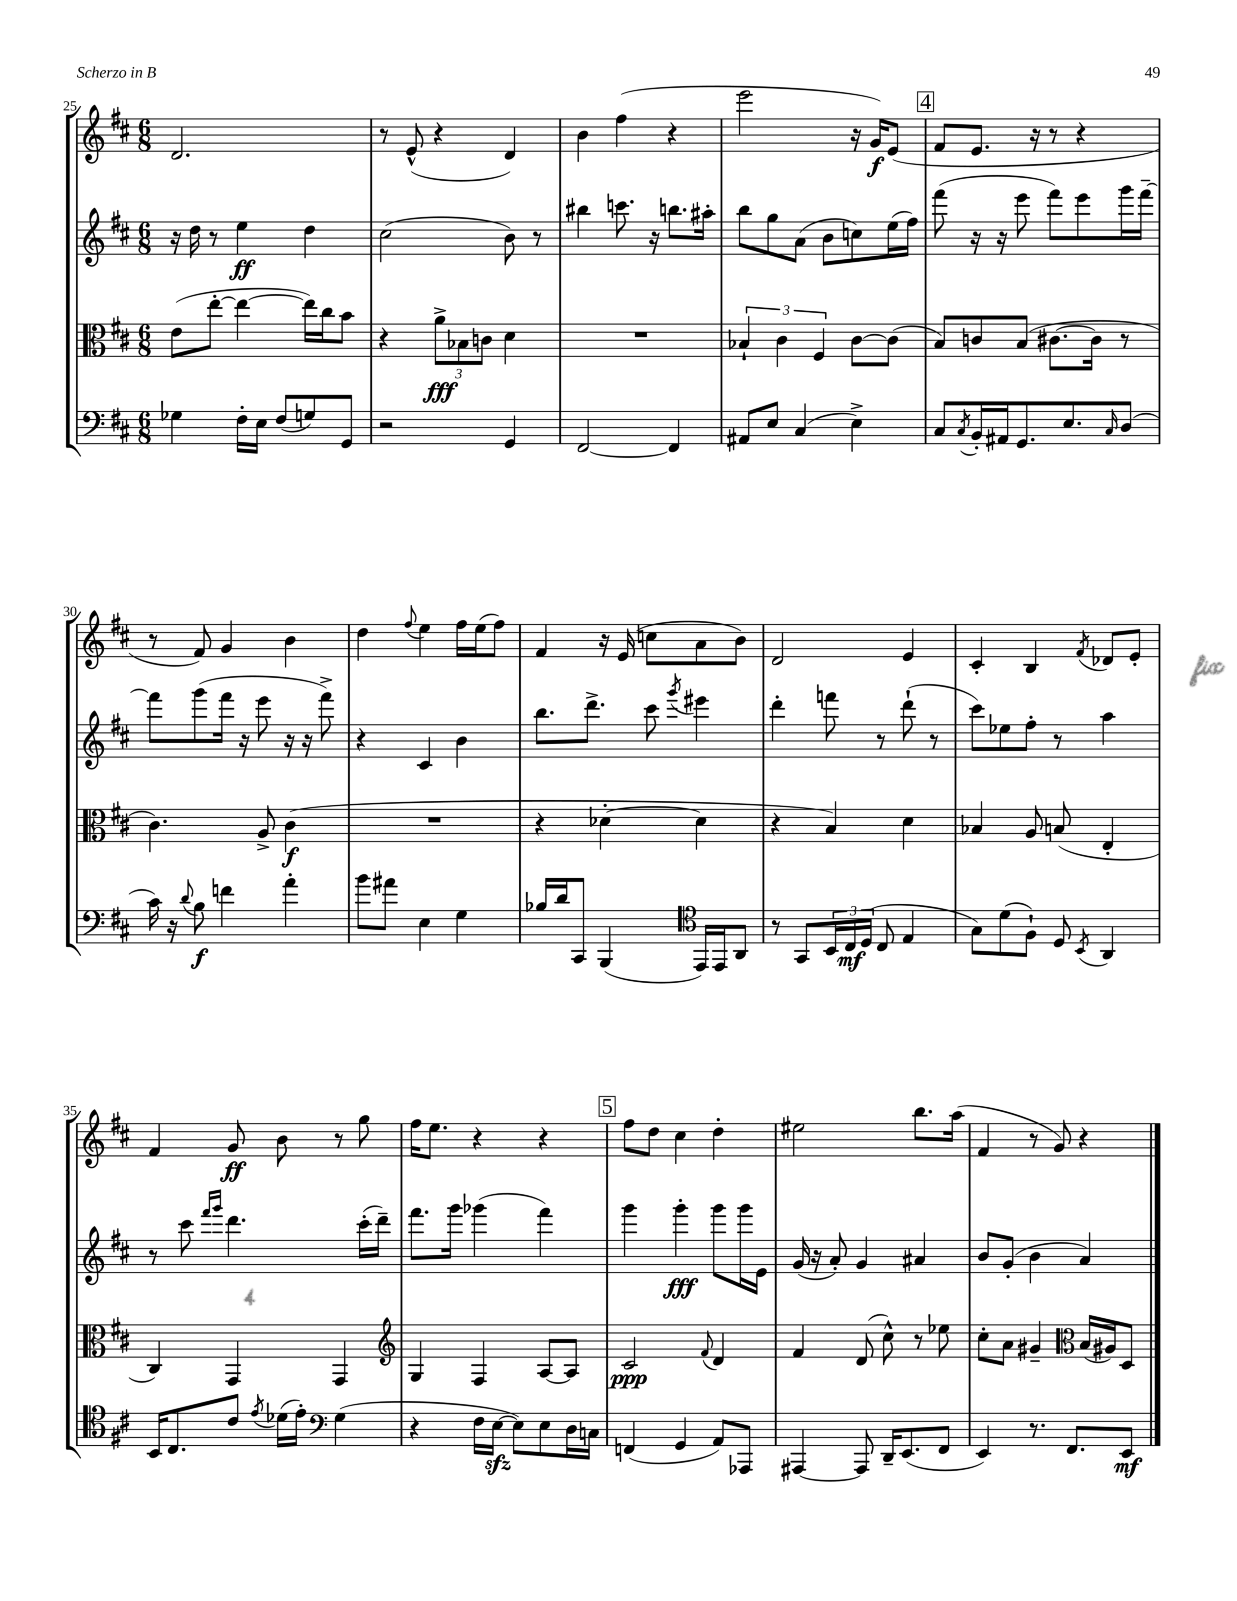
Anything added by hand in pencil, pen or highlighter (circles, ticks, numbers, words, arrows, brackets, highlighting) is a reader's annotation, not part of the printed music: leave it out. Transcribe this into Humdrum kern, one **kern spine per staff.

**kern	**dynam	**kern	**dynam	**kern	**dynam	**kern	**dynam
*part4	*part4	*part3	*part3	*part2	*part2	*part1	*part1
*staff4	*staff4	*staff3	*staff3	*staff2	*staff2	*staff1	*staff1
*clefF4	*	*clefC3	*	*clefG2	*	*clefG2	*
*k[f#c#]	*	*k[f#c#]	*	*k[f#c#]	*	*k[f#c#]	*
*M6/8	*	*M6/8	*	*M6/8	*	*M6/8	*
=25	=25	=25	=25	=25	=25	=25	=25
4G-X\	.	(8e\L	.	16r	.	2.d/	.
.	.	.	.	16dd\	.	.	.
.	.	[8ee'\J	.	8r	.	.	.
16F#'\LL	.	4ee\_	.	4ee\	ff	.	.
16E\JJ	.	.	.	.	.	.	.
(8F#/L	.	.	.	.	.	.	.
8Gn/)	.	16ee\LL])	.	4dd\	.	.	.
.	.	16cc#\J	.	.	.	.	.
8GG/J	.	8b\J	.	.	.	.	.
=26	=26	=26	=26	=26	=26	=26	=26
2r	.	4r	.	(2cc#\	.	8r	.
.	.	.	.	.	.	(8e^^/	.
.	.	12a^\L	fff	.	.	4r	.
.	.	12B-X\	.	.	.	.	.
.	.	12cn\J	.	.	.	.	.
4GG/	.	4d\	.	8b\)	.	4d/)	.
.	.	.	.	8r	.	.	.
=27	=27	=27	=27	=27	=27	=27	=27
[2FF#/	.	2.r	.	4bb#X\	.	4b\	.
.	.	.	.	8.cccn\	.	(4ff#\	.
.	.	.	.	16r	.	.	.
4FF#/]	.	.	.	8.bbn\L	.	4r	.
.	.	.	.	16aa#X'\Jk	.	.	.
=28	=28	=28	=28	=28	=28	=28	=28
8AA#X/L	.	6B-X`/	.	8bb\L	.	2eee\	.
8E/J	.	.	.	8gg\	.	.	.
.	.	6c#\	.	.	.	.	.
(4C#/	.	.	.	(8a\J	.	.	.
.	.	6F#/	.	.	.	.	.
.	.	.	.	8b\L	.	.	.
4E^\)	.	[8c#\L	.	8ccn\)	.	16r	.
.	.	.	.	.	.	16g/KL)	f
.	.	(8c#\J]	.	(16ee\L	.	(8e/J	.
.	.	.	.	16ff#\JJ)	.	.	.
!!LO:REH:place=s1:t=4
=29	=29	=29	=29	=29	=29	=29	=29
8C#/L	.	8B/L)	.	(8fff#\	.	8f#/L	.
8qC#/	.	.	.	.	.	.	.
16BB'/L	.	8cn/	.	16r	.	8.e/J	.
16AA#X/J	.	.	.	16r	.	.	.
8.GG/	.	(8B/J	.	8eee\	.	.	.
.	.	.	.	.	.	16r	.
.	.	[8.c#X\L	.	8fff#\L)	.	8r	.
8.E/	.	.	.	.	.	.	.
.	.	.	.	8eee\	.	4r	.
.	.	16c#\Jk]	.	.	.	.	.
16qqC#/	.	.	.	.	.	.	.
(8D/J	.	8r	.	16ggg\L	.	.	.
.	.	.	.	[16fff#~\JJ	.	.	.
!!LO:LB:g=z
=30	=30	=30	=30	=30	=30	=30	=30
16c#\)	.	4.c#\)	.	8fff#\L]	.	8r	.
16r	.	.	.	.	.	.	.
8qqd/	.	.	.	.	.	.	.
8B\	f	.	.	(8ggg\	.	8f#/)	.
4fn\	.	.	.	16fff#\Jk	.	4g/	.
.	.	.	.	16r	.	.	.
.	.	8A^/	.	8eee\	.	.	.
4a'\	.	(4c#\	f	16r	.	4b\	.
.	.	.	.	16r	.	.	.
.	.	.	.	8fff#^\)	.	.	.
=31	=31	=31	=31	=31	=31	=31	=31
8b\L	.	2.r	.	4r	.	4dd\	.
8a#X\J	.	.	.	.	.	.	.
.	.	.	.	.	.	8qqff#/	.
4E\	.	.	.	4c#/	.	4ee\	.
4G\	.	.	.	4b\	.	16ff#\LL	.
.	.	.	.	.	.	(16ee\J	.
.	.	.	.	.	.	8ff#\J)	.
=32	=32	=32	=32	=32	=32	=32	=32
16B-X/LL	.	4r	.	8.bb\L	.	4f#/	.
16d/J	.	.	.	.	.	.	.
8CC#/J	.	.	.	.	.	.	.
.	.	.	.	8.ddd^\J	.	.	.
(4BBB/	.	[4d-X'\	.	.	.	16r	.
.	.	.	.	.	.	(16e/	.
.	.	.	.	8ccc#\	.	8ccn\L	.
*clefC4	*	*	*	*	*	*	*
.	.	.	.	8qggg/	.	.	.
16EE/LL)	.	4d-\]	.	4eee#X\	.	8a\	.
16EE/J	.	.	.	.	.	.	.
8AA/J	.	.	.	.	.	8b\J)	.
=33	=33	=33	=33	=33	=33	=33	=33
8r	.	4r	.	4ddd'\	.	2d/	.
8GG/L	.	.	.	.	.	.	.
24BB/L	.	4B/)	.	8fffn\	.	.	.
24C#/	mf	.	.	.	.	.	.
(24D/JJ	.	.	.	.	.	.	.
8C#/	.	.	.	8r	.	.	.
4E/	.	4d\	.	(8ddd`\	.	4e/	.
.	.	.	.	8r	.	.	.
=34	=34	=34	=34	=34	=34	=34	=34
8G\L)	.	4B-X/	.	8ccc#\L)	.	4c#'/	.
(8d\	.	.	.	8ee-X\	.	.	.
8F#`\J)	.	8A/	.	8ff#'\J	.	4B/	.
8D/	.	(8Bn/	.	8r	.	.	.
8qBB/	.	.	.	.	.	8qf#/	.
4AA/	.	4E'/	.	4aa\	.	8d-X/L	.
.	.	.	.	.	.	8e'/J	.
!!LO:LB:g=z
=35	=35	=35	=35	=35	=35	=35	=35
16BB/KL	.	4C#/)	.	8r	.	4f#/	.
8.C#/	.	.	.	.	.	.	.
.	.	.	.	8ccc#\	.	.	.
.	.	.	.	16qqfff#/LL	.	.	.
.	.	.	.	16qqggg/JJ	.	.	.
8c#/J	.	4GG/	.	4.ddd\	.	8g/	ff
8qe/	.	.	.	.	.	.	.
(16d-X\LL	.	.	.	.	.	8b\	.
16e'\JJ)	.	.	.	.	.	.	.
*clefF4	*	*	*	*	*	*	*
(4G\	.	4GG/	.	.	.	8r	.
.	.	.	.	(16ccc#'\LL	.	8gg\	.
.	.	.	.	16ddd~\JJ)	.	.	.
=36	=36	=36	=36	=36	=36	=36	=36
*	*	*clefG2	*	*	*	*	*
4r	.	4G/	.	8.fff#\L	.	16ff#\KL	.
.	.	.	.	.	.	8.ee\J	.
.	.	.	.	16ggg\Jk	.	.	.
16F#\LL	.	4F#/	.	(4ggg-X\	.	4r	.
[16Ezz\JJ	.	.	.	.	.	.	.
8E\L])	.	.	.	.	.	.	.
8E\	.	[8A/L	.	4fff#\)	.	4r	.
16D\L	.	8A/J]	.	.	.	.	.
16Cn\JJ	.	.	.	.	.	.	.
!!LO:REH:place=s1:t=5
=37	=37	=37	=37	=37	=37	=37	=37
(4FFn/	.	2c#/	ppp	4ggg\	.	8ff#\L	.
.	.	.	.	.	.	8dd\J	.
4GG/	.	.	.	4ggg'\	fff	4cc#\	.
.	.	8qqf#/	.	.	.	.	.
8AA/L)	.	4d/	.	8ggg\L	.	4dd'\	.
8AAA-X/J	.	.	.	16ggg\L	.	.	.
.	.	.	.	16e\JJ	.	.	.
=38	=38	=38	=38	=38	=38	=38	=38
[4AAA#X/	.	4f#/	.	(16g/	.	2ee#X\	.
.	.	.	.	16r	.	.	.
.	.	.	.	8a'/)	.	.	.
8AAA#/]	.	(8d/	.	4g/	.	.	.
16DD~/KL	.	8cc#^^\)	.	.	.	.	.
(8.EE/	.	.	.	.	.	.	.
.	.	8r	.	4a#X/	.	8.bb\L	.
8FF#/J	.	8ee-X\	.	.	.	.	.
.	.	.	.	.	.	(16aa\Jk	.
=39	=39	=39	=39	=39	=39	=39	=39
4EE/)	.	8cc#'\L	.	8b/L	.	4f#/	.
.	.	8a\J	.	(8g'/J	.	.	.
8.r	.	4g#X~/	.	4b\	.	8r	.
.	.	.	.	.	.	8g/)	.
8.FF#/L	.	.	.	.	.	.	.
*	*	*clefC3	*	*	*	*	*
.	.	(16B/LL	.	4a/)	.	4r	.
.	.	16A#X/J)	.	.	.	.	.
8EE/J	mf	8D/J	.	.	.	.	.
==	==	==	==	==	==	==	==
*-	*-	*-	*-	*-	*-	*-	*-
